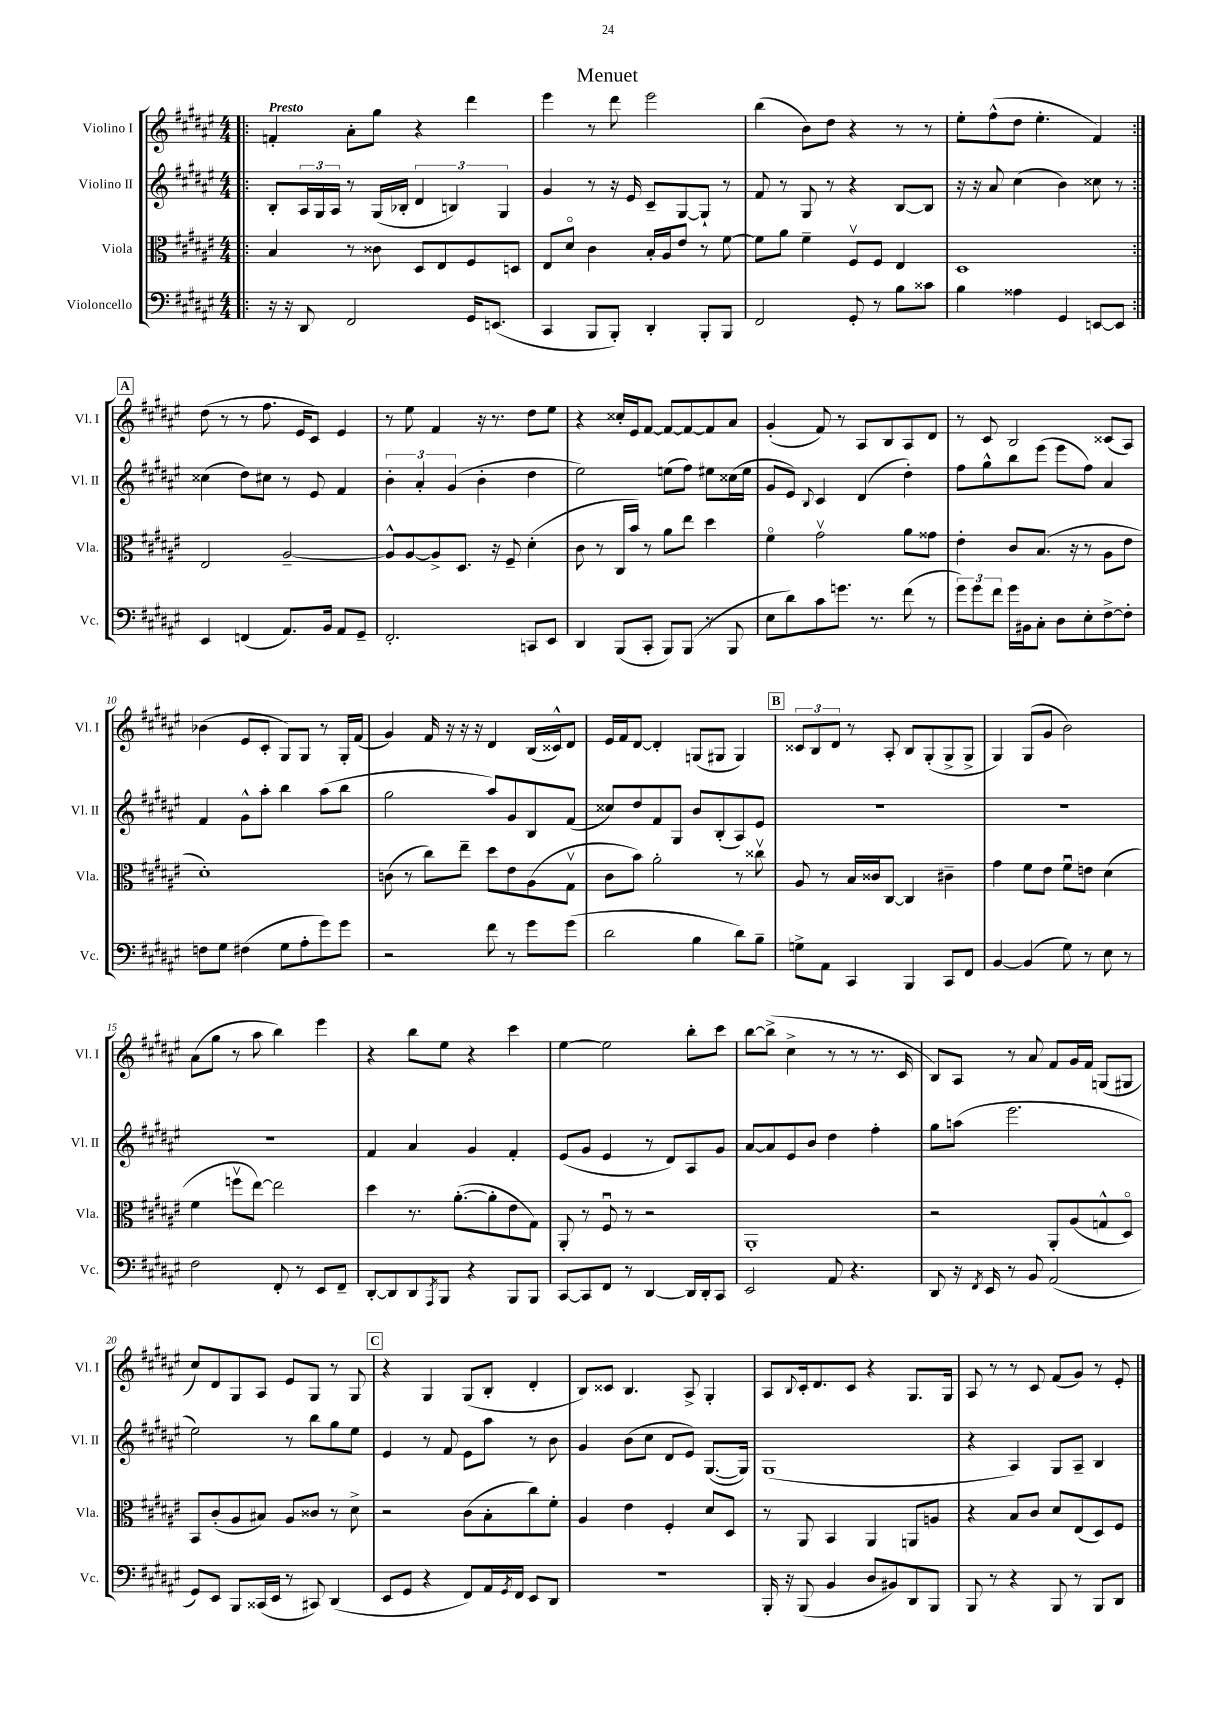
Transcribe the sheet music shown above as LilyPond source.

\header { title = "Menuet" }
<<
\new StaffGroup <<
\new Staff = "s0" \with { instrumentName = "Violino I" shortInstrumentName = "Vl. I" } {
    \clef treble \key fis \major \numericTimeSignature \time 4/4 \tempo "Presto"
    \repeat volta 2 { \bar ".|:" f'4-. ais'8-. gis''8 r4 dis'''4 |
    eis'''4 r8 dis'''8 eis'''2 |
    b''4( b'8) dis''8 r4 r8 r8 |
    eis''8-. fis''8-^( dis''8 eis''4.-. fis'4) | }
    \mark \markup { \box "A" } dis''8( r8 r8 fis''8. eis'16 cis'8) eis'4 |
    r8 eis''8 fis'4 r16 r8. dis''8 eis''8 |
    r4 cisis''16-. eis'16 fis'8~ fis'8~ fis'8~ fis'8 ais'8 |
    gis'4-.( fis'8) r8 ais8 b8 ais8 dis'8 |
    r8 cis'8 b2 cisis'8( ais8) |
    bes'4( eis'8 cis'8-. gis8) gis8 r8 gis16-. fis'16( |
    gis'4) fis'16 r16 r16 r16 dis'4 b16( cisis'16-^) dis'8 |
    eis'16 fis'16 dis'8~ dis'4-. g8( gis8 gis4) |
    \mark \markup { \box "B" } \tuplet 3/2 { cisis'8 b8 dis'8 } r8 ais8-. b8 gis8-.( gis8-> gis8-> |
    gis4) gis8( gis'8 b'2) |
    ais'8( gis''8 r8 ais''8 b''4) eis'''4 |
    r4 b''8 eis''8 r4 cis'''4 |
    eis''4~ eis''2 b''8-. cis'''8 |
    b''8~ b''8->( cis''4-> r8 r8 r8. cis'16 |
    b8) ais8 r8 ais'8 fis'8 gis'16 fis'16 g8( gis8 |
    cis''8) dis'8 gis8 ais8 eis'8 gis8 r8 gis8 |
    \mark \markup { \box "C" } r4 gis4 gis8( b8-. dis'4-. |
    b8) cisis'8 b4. ais8-> gis4-. |
    ais8 \appoggiatura { b8 } cis'16-. dis'8. cis'8 r4 gis8. gis16 |
    ais8 r8 r8 cis'8 fis'8( gis'8) r8 eis'8-. \bar "|." |
}
\new Staff = "s1" \with { instrumentName = "Violino II" shortInstrumentName = "Vl. II" } {
    \clef treble \key fis \major \numericTimeSignature \time 4/4
    \repeat volta 2 { \bar ".|:" b8-. \tuplet 3/2 { ais16 gis16 ais16 } r8 gis16( bes16-. \tuplet 3/2 { dis'4 b4) gis4 } |
    gis'4 r8 r16 eis'16 cis'8-- gis8~ gis8-! r8 |
    fis'8 r8 gis8 r8 r4 b8~ b8 |
    r16 r16 ais'8 cis''4( b'4) cisis''8 r8 | }
    \mark \markup { \box "A" } cisis''4( dis''8) cis''8 r8 eis'8 fis'4 |
    \tuplet 3/2 { b'4-. ais'4-. gis'4( } b'4-. dis''4 |
    eis''2) e''8( fis''8) eis''8 cisis''16( eis''16 |
    gis'8 eis'8) \appoggiatura { b8 } cis'4 dis'4( dis''4-.) |
    fis''8 gis''8-^ b''8 eis'''8( eis'''8 fis''8) ais'4 |
    fis'4 gis'8-^ ais''8-. b''4 ais''8( b''8 |
    gis''2 ais''8) gis'8 b8 fis'8( |
    cisis''8) dis''8 fis'8 gis8 b'8 b8-.( ais8) eis'8 |
    \mark \markup { \box "B" } R1 |
    R1 |
    R1 |
    fis'4 ais'4 gis'4 fis'4-. |
    eis'8( gis'8 eis'4 r8 dis'8) ais8 gis'8 |
    ais'8~ ais'8 eis'8 b'8 dis''4 fis''4-. |
    gis''8 a''8( eis'''2. |
    eis''2) r8 b''8 gis''8 eis''8 |
    \mark \markup { \box "C" } eis'4 r8 fis'8 eis'8 ais''8 r8 b'8 |
    gis'4 b'8( cis''8 dis'8 eis'8) gis8.~( gis16) |
    gis1( |
    r4 ais4) gis8 ais8-- b4 \bar "|." |
}
\new Staff = "s2" \with { instrumentName = "Viola" shortInstrumentName = "Vla." } {
    \clef alto \key fis \major \numericTimeSignature \time 4/4
    \repeat volta 2 { \bar ".|:" b4 r8 cisis'8 dis8 eis8 fis8 d8 |
    eis8 dis'8\flageolet cis'4 b16-. ais16 eis'8 r8 fis'8~ |
    fis'8 ais'8 fis'4-- fis8\upbow fis8 eis4 |
    dis1 | }
    \mark \markup { \box "A" } eis2 ais2~-- |
    ais8-^ ais8~ ais8-> dis8. r16 fis8-- dis'4-.( |
    cis'8 r8 cis16 b'16) r8 ais'8 eis''8 dis''4 |
    fis'4\flageolet gis'2\upbow ais'8 gisis'8 |
    eis'4-. cis'8 b8.( r16 r8 ais8 eis'8 |
    dis'1-.) |
    c'8( r8 cis''8) eis''8-- dis''8 eis'8 ais8( gis8\upbow |
    cis'8 b'8) ais'2-. r8 cisis''8\upbow |
    \mark \markup { \box "B" } ais8 r8 b16 cisis'16 cis8~ cis4 cis'4-- |
    gis'4 fis'8 eis'8 fis'8\downbow e'8 dis'4( |
    fis'4 f''8\upbow eis''8~) eis''2 |
    dis''4 r8. ais'8.~-.( ais'8-. eis'8 gis8) |
    ais,8-. r8 fis8\downbow r8 r2 |
    ais,1-. |
    r2 ais,8-. ais8( g8-^ dis8\flageolet) |
    b,8 cis'8-.( ais8 bis8) ais8 cisis'8 r8 dis'8-> |
    \mark \markup { \box "C" } r2 cis'8( b8-. cis''8) fis'8-. |
    ais4 eis'4 fis4-. dis'8 dis8 |
    r8 ais,8 b,4 ais,4 a,8 a8 |
    r4 b8 cis'8 dis'8 eis8( dis8) fis8 \bar "|." |
}
\new Staff = "s3" \with { instrumentName = "Violoncello" shortInstrumentName = "Vc." } {
    \clef bass \key fis \major \numericTimeSignature \time 4/4
    \repeat volta 2 { \bar ".|:" r16 r16 dis,8 fis,2 gis,16 e,8.( |
    cis,4 b,,8 b,,8-.) dis,4-. b,,8-. b,,8 |
    fis,2 gis,8-. r8 b8 cisis'8 |
    b4 aisis4 gis,4 e,8~ e,8 | }
    \mark \markup { \box "A" } eis,4 f,4( ais,8.) b,16 ais,8 gis,8-- |
    fis,2.-. c,8 eis,8 |
    dis,4 b,,8( cis,8-. b,,8) b,,8( r8 b,,8 |
    eis8 dis'8) cis'8 g'8. r8. fis'8( r8 |
    \tuplet 3/2 { gis'8) gis'8 fis'8 } gis'16 bis,16 cis8-. dis8 eis8-. fis8~-> fis8-. |
    f8 gis8 fis4( gis8 ais8-. gis'8) gis'8 |
    r2 fis'8 r8 gis'8 gis'8( |
    dis'2 b4 dis'8) b8-- |
    \mark \markup { \box "B" } g8-> ais,8 cis,4 b,,4 cis,8 fis,8 |
    b,4~ b,4( gis8) r8 eis8 r8 |
    fis2 fis,8-. r8 eis,8 fis,8-- |
    dis,8~-. dis,8 dis,8 \acciaccatura { ais,,8 } b,,8 r4 b,,8 b,,8 |
    cis,8~ cis,8 fis,8 r8 dis,4~ dis,16 dis,16-. cis,8 |
    eis,2 ais,8 r4. |
    dis,8 r16 \acciaccatura { fis,8 } eis,16 r8 b,8 ais,2( |
    gis,8) eis,8 b,,8 cisis,16( eis,16 r8 cis,8) dis,4( |
    \mark \markup { \box "C" } eis,8 gis,8 r4 fis,8) ais,16 \acciaccatura { gis,8 } fis,16 eis,8 dis,8 |
    R1 |
    b,,16-. r16 b,,8( b,4 dis8 bis,8) dis,8 b,,8 |
    b,,8 r8 r4 b,,8 r8 b,,8 dis,8 \bar "|." |
}
>>
>>
